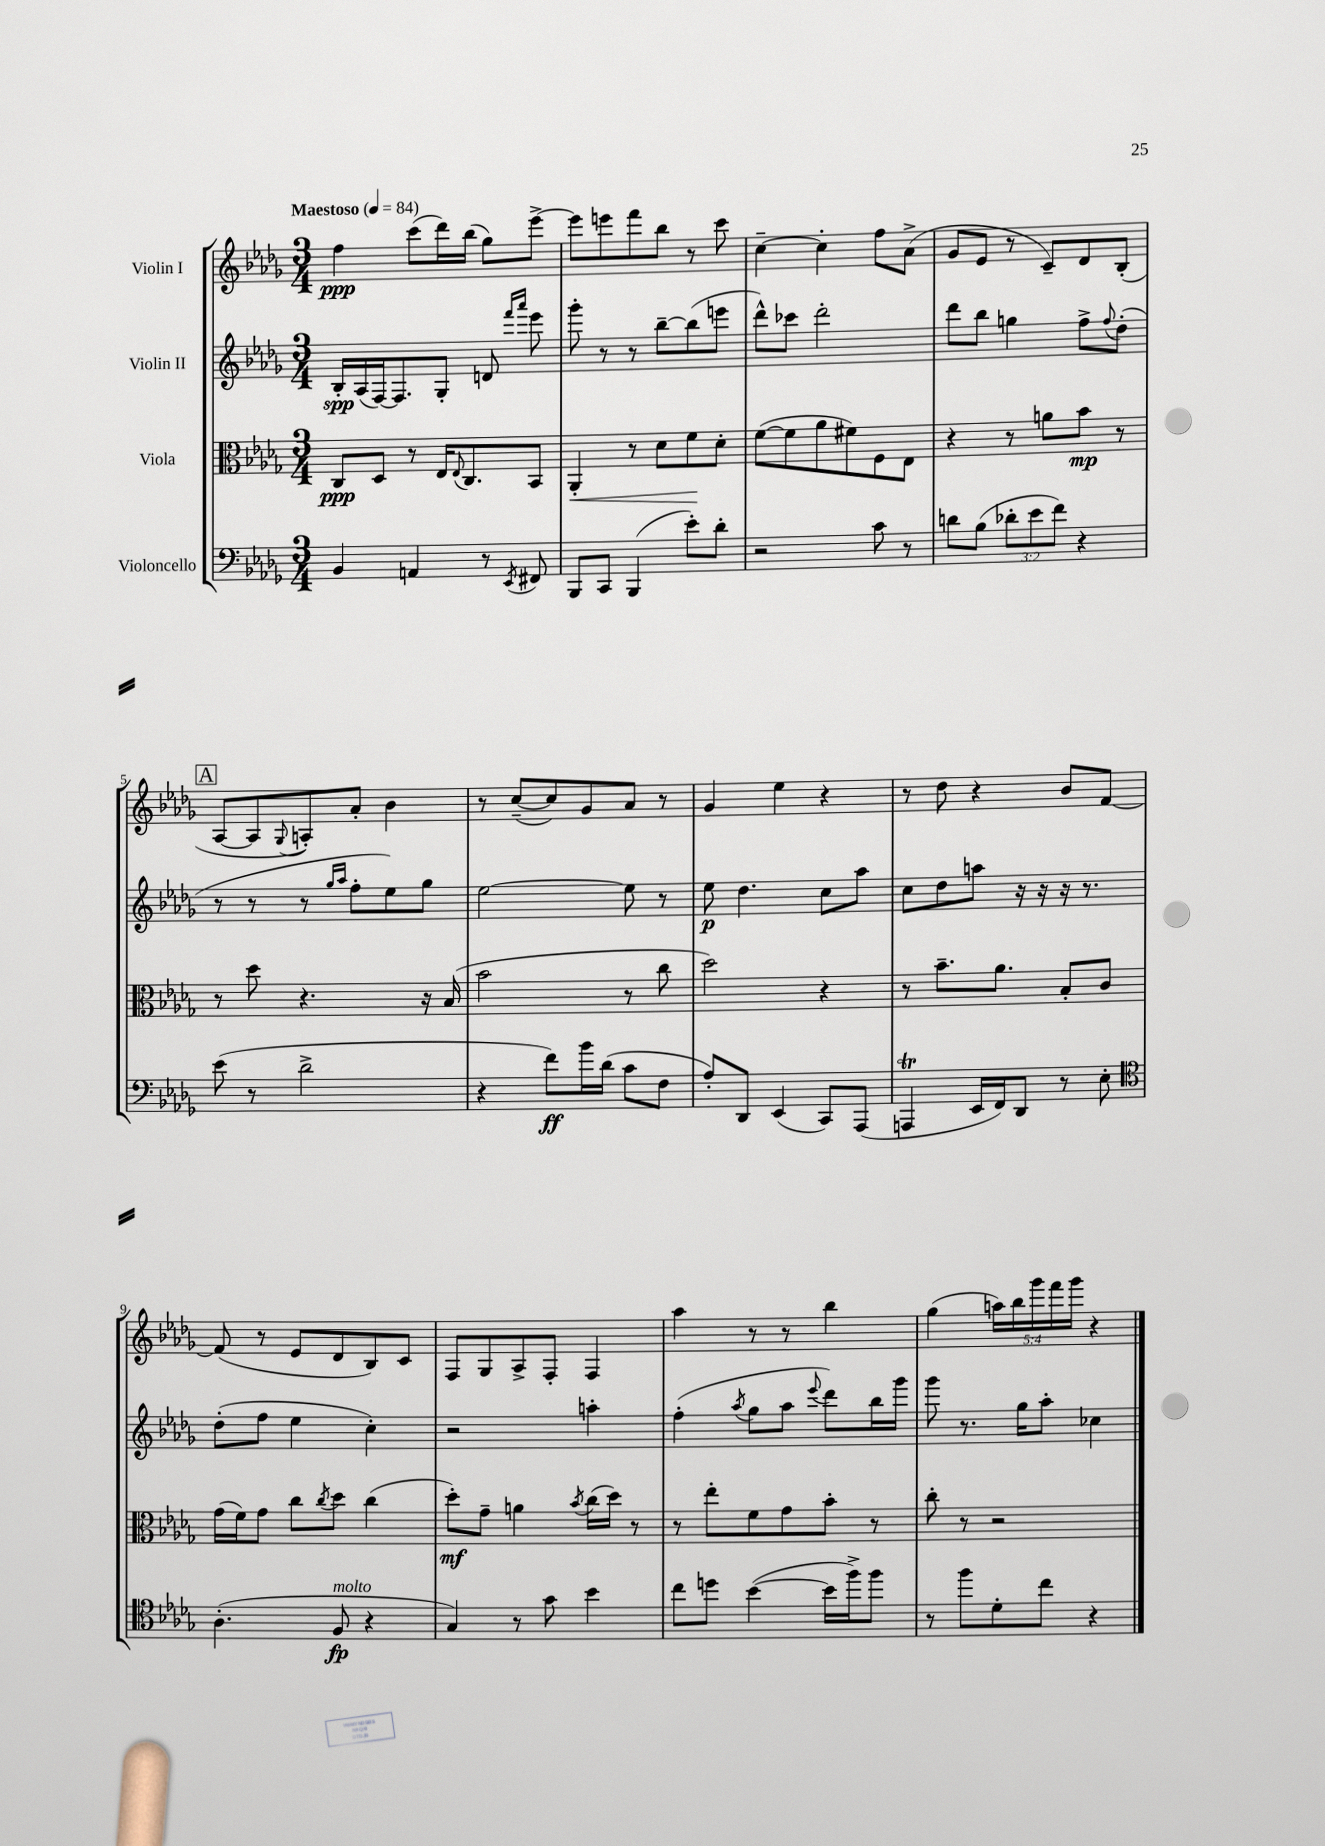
<<
\new StaffGroup <<
\new Staff = "s0" \with { instrumentName = "Violin I" } {
    \clef treble \key des \major \numericTimeSignature \time 3/4 \override Staff.TupletNumber.text = #tuplet-number::calc-fraction-text \tempo "Maestoso" 4 = 84
    f''4\ppp c'''8( des'''16) bes''16( ges''8) ees'''8~-> |
    ees'''8 e'''8 f'''8 bes''8 r8 c'''8 |
    c''4~-- c''4-. f''8 aes'8->( |
    ges'8 ees'8 r8 c'8--) des'8 bes8-.( |
    \mark \markup { \box "A" } aes8~ aes8 \appoggiatura { ges8 } a8-.) aes'8-. bes'4 |
    r8 c''8~--( c''8) ges'8 aes'8 r8 |
    ges'4 ees''4 r4 |
    r8 des''8 r4 bes'8 f'8~ |
    f'8( r8 ees'8 des'8 bes8) c'8 |
    f8 ges8 aes8-> f8-. f4 |
    aes''4 r8 r8 bes''4 |
    ges''4( \tuplet 5/4 { a''16) bes''16 ges'''16 f'''16 ges'''16 } r4 \bar "|." |
}
\new Staff = "s1" \with { instrumentName = "Violin II" } {
    \clef treble \key des \major \numericTimeSignature \time 3/4
    bes16-.\spp aes16( f16~) f8. ges8-. d'8 \grace { f'''16 aes'''16 } ees'''8 |
    ges'''8-. r8 r8 bes''8~-- bes''8( e'''8 |
    des'''8-^) ces'''8 des'''2-. |
    des'''8 bes''8 g''4 f''8-> \appoggiatura { f''8 } des''8-.( |
    \mark \markup { \box "A" } r8 r8 r8 \grace { ges''16 aes''16 } f''8-. ees''8) ges''8 |
    ees''2~ ees''8 r8 |
    ees''8\p des''4. c''8 aes''8 |
    c''8 des''8 a''8 r16 r16 r16 r8. |
    des''8-.( f''8 ees''4 c''4-.) |
    r2 a''4-. |
    f''4-.( \acciaccatura { aes''8 } ges''8 aes''8 \appoggiatura { ees'''8 } des'''8) bes''16 ges'''16 |
    ges'''8 r8. ges''16 aes''8-. ces''4 \bar "|." |
}
\new Staff = "s2" \with { instrumentName = "Viola" } {
    \clef alto \key des \major \numericTimeSignature \time 3/4
    c8\ppp des8 r8 ees16 \appoggiatura { ees8 } c8. bes,8 |
    aes,4-.\< r8 des'8 f'8\! des'8-. |
    f'8~( f'8 aes'8 fis'8) f8 ees8 |
    r4 r8 a'8 bes'8\mp r8 |
    \mark \markup { \box "A" } r8 des''8 r4. r16 bes16( |
    bes'2 r8 c''8 |
    des''2) r4 |
    r8 bes'8.-- aes'8. bes8-. c'8 |
    ges'16( f'16) ges'8 c''8 \acciaccatura { c''8 } des''8 c''4( |
    des''8-.\mf) ges'8-- a'4 \acciaccatura { bes'8 } c''16( des''16) r8 |
    r8 ees''8-. f'8 ges'8 bes'8-. r8 |
    c''8-. r8 r2 \bar "|." |
}
\new Staff = "s3" \with { instrumentName = "Violoncello" } {
    \clef bass \key des \major \numericTimeSignature \time 3/4 \override Staff.TupletNumber.text = #tuplet-number::calc-fraction-text
    bes,4 a,4 r8 \acciaccatura { ees,8 } fis,8 |
    bes,,8 c,8 bes,,4( ees'8-.) des'8-. |
    r2 c'8 r8 |
    d'8 bes8( \tuplet 3/2 { des'8-. ees'8 f'8) } r4 |
    \mark \markup { \box "A" } ees'8( r8 des'2-> |
    r4 f'8\ff) bes'16 des'16( c'8 f8 |
    aes8-.) des,8 ees,4( c,8) aes,,8( |
    a,,4\trill ees,16 f,16) des,8 r8 ees8-. |
    \clef tenor aes4.-.( f8\fp^\markup { \italic "molto" } r4 |
    ges4) r8 ges'8 bes'4 |
    c''8 d''8 bes'4~( bes'16 f''16->) f''8 |
    r8 f''8 des'8-. c''8 r4 \bar "|." |
}
>>
>>
